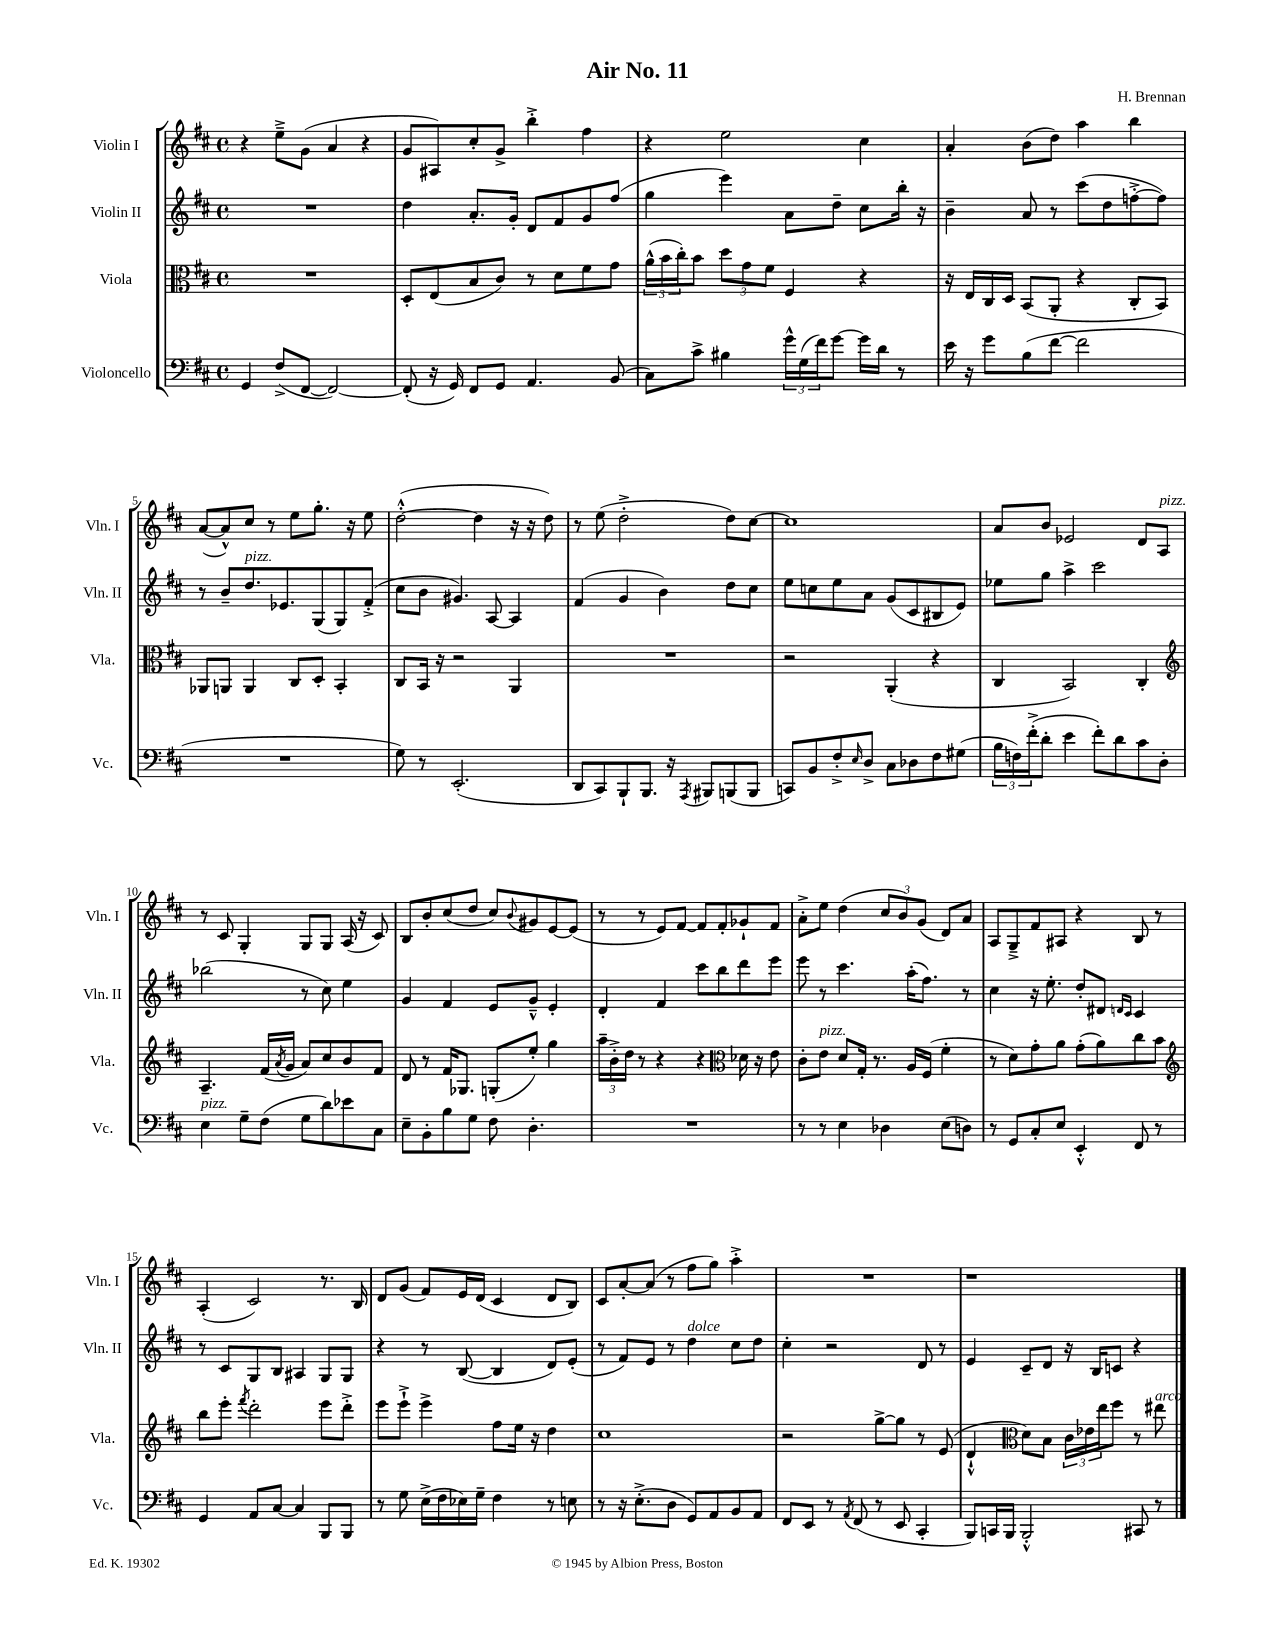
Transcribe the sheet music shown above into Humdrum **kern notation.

**kern	**kern	**kern	**kern
*part4	*part3	*part2	*part1
*staff4	*staff3	*staff2	*staff1
*I"Violoncello	*I"Viola	*I"Violin II	*I"Violin I
*I'Vc.	*I'Vla.	*I'Vln. II	*I'Vln. I
*clefF4	*clefC3	*clefG2	*clefG2
*k[f#c#]	*k[f#c#]	*k[f#c#]	*k[f#c#]
*M4/4	*M4/4	*M4/4	*M4/4
*met(c)	*met(c)	*met(c)	*met(c)
=1	=1	=1	=1
4GG/	1r	1r	4r
(8F#^/L	.	.	8ee~^\L
[8FF#/J	.	.	(8g\J
2FF#/_)	.	.	4a/
.	.	.	4r
=2	=2	=2	=2
(8FF#'/]	8D'/L	4dd\	8g/L
16r	(8E/	.	8A#X/)
16GG/)	.	.	.
8FF#/L	8B/	8.a'/L	8cc#'/
8GG/J	8c#/J)	.	8g^/J
.	.	16g'/Jk	.
4.AA/	8r	8d/L	4bb'^\
.	8d\L	8f#/	.
.	8f#\	8g/	4ff#\
(8BB/	8g\J	(8ff#/J	.
=3	=3	=3	=3
8C#\L)	(24a^^\LL	4gg\	4r
.	24b\	.	.
.	24cc#'\J)	.	.
8c#^\J	8b\J	.	.
4B#X\	12dd\L	4eee\)	2ee\
.	12g\	.	.
.	12f#\J	.	.
24g^^\LL	4F#/	8a\L	.
(24G\	.	.	.
24f#\J)	.	.	.
[8g\J	.	8dd~\J	.
16g\LL]	4r	8cc#\L	4cc#\
16d\JJ	.	.	.
8r	.	16bb'\Jk	.
.	.	16r	.
=4	=4	=4	=4
16e\	16r	4b~\	4a'/
16r	16E/LL	.	.
8g\L	16C#/	.	.
.	16D/JJ	.	.
(8B\	(8BB/L	8a/	(8b\L
[8f#\J	8AA'/J	8r	8dd\J)
2f#\]	4r	(8ccc#\L	4aa\
.	.	8dd\	.
.	8C#'/L	[8ffn'^\	4bb\
.	8BB/J)	8ff\J])	.
!!LO:LB:g=z
=5	=5	=5	=5
1r	8AA-X/L	8r	([8a/L
.	8AAn/J	8b~/L	8a^^/])
!	!	!LO:TX:a:i:t=pizz.	!
.	4AA/	8.dd/	8cc#/J
.	.	.	8r
.	.	8.e-X/	.
.	8C#/L	.	8ee\L
.	8D'/J	(8G/	8.gg'\J
.	4BB'/	8G/)	.
.	.	.	16r
.	.	(8f#'^/J	8ee\
=6	=6	=6	=6
8G\)	8C#/L	8cc#\L	([2dd'^^\
8r	16BB/Jk	8b\J	.
.	16r	.	.
(2.EE'/	2r	4.g#X/)	.
.	.	.	4dd\]
.	.	[8A/	.
.	4AA/	4A/]	16r
.	.	.	16r
.	.	.	8dd\)
=7	=7	=7	=7
8DD/L	1r	(4f#/	8r
8CC#/)	.	.	(8ee\
8BBB`/	.	4g/	2dd'^\
8.BBB/J	.	.	.
.	.	4b\)	.
16r	.	.	.
8qAAA/	.	.	.
8BBB#X/L	.	.	.
(8BBBn/	.	8dd\L	8dd\L)
8BBB/J	.	8cc#\J	[8cc#\J
=8	=8	=8	=8
8CCn/L)	2r	8ee\L	1cc#]
8BB/	.	8ccn\	.
8F#'^/	.	8ee\	.
16qqE/	.	.	.
8D^/J	.	8a\J	.
8C#\L	(4AA'/	(8g/L	.
8D-X\	.	8c#/	.
8F#\	4r	8B#X/	.
(8G#X\J	.	8e/J)	.
=9	=9	=9	=9
24B\LL	4C#/	8ee-X\L	8a/L
24Fn\)	.	.	.
(24f#'^\J	.	.	.
8d'\J	.	8gg\J	8b/J
4e\	2BB/)	4aa^\	2e-X/
8f#'\L)	.	2ccc#\	.
8d\	.	.	.
8c#\	4C#'/	.	8d/L
!	!	!	!LO:TX:a:i:t=pizz.
8D'\J	.	.	8A/J
!!LO:LB:g=z
=10	=10	=10	=10
*	*clefG2	*	*
!LO:TX:a:i:t=pizz.	!	!	!
4E\	4.A~/	(2bb-X\	8r
.	.	.	8c#/
8G~\L	.	.	4G'/
(8F#\J	(16f#/LL	.	.
.	8qa/	.	.
.	16g/JJ	.	.
8G\L	8a/L)	8r	8G/L
8d\)	8cc#/	8cc#\)	8G/J
8e-X\	8b/	4ee\	(16A/
.	.	.	16r
8C#\J	8f#/J	.	8c#/)
=11	=11	=11	=11
8E~\L	8d/	4g/	8B/L
8BB'\	8r	.	8b'/
8B\	16f#/KL	4f#/	(8cc#/
.	8.G-X/J	.	.
8G\J	.	.	8dd/J
8F#\	(8Gn'/L	8e/L	8cc#/L)
.	.	.	8qqb/
4.D'\	8ee'/J)	8g~^^/J	8g#X/
.	4gg\	4e'/	[8e/
.	.	.	(8e/J]
=12	=12	=12	=12
1r	24aa~\LL	4d'/	8r
.	24b'^\	.	.
.	24dd\JJ	.	.
.	8r	.	8r
.	4r	4f#/	8e/L)
.	.	.	[8f#/J
.	4r	8ccc#\L	8f#/L]
.	.	8bb\	8f#'/
*	*clefC3	*	*
.	16d-X\	8ddd\	8g-X`/
.	16r	.	.
.	8e\	8eee\J	8f#/J
=13	=13	=13	=13
8r	8c#'\L	8eee\	8a'^\L
!	!LO:TX:a:i:t=pizz.	!	!
8r	8e\J	8r	8ee\J
4E\	8d/L	4.ccc#\	(4dd\
.	16G'/Jk	.	.
.	8.r	.	.
4D-X\	.	.	12cc#/L
.	.	.	12b/)
.	16A/LL	(16aa'\KL	.
.	.	.	(12g/J
.	(16F#/JJ	8.ff#\J)	.
(8E\L	4f#'\	.	8d/L)
8Dn\J)	.	8r	8a/J
=14	=14	=14	=14
8r	8r	4cc#\	8A/L
8GG/L	8d\L)	.	8G~^/
8C#'/	8g'\	16r	8f#/
.	.	8.ee'\	.
8E/J	8a\J	.	8A#X/J
4EE'^^/	(8g'\L	8dd'/L	4r
.	8a\)	8d#X/J	.
.	.	16qqdn/LL	.
.	.	16qqc#/JJ	.
8FF#/	8cc#\	4c#/	8B/
8r	8b\J	.	8r
!!LO:LB:g=z
=15	=15	=15	=15
*	*clefG2	*	*
4GG/	8bb\L	8r	(4A'/
.	8eee'\J	8c#/L	.
.	8qfff#/	.	.
8AA/L	2ddd'\	8G/	2c#/)
[8C#/J	.	8B/J	.
4C#/]	.	4A#X/	.
8BBB/L	8eee\L	8G/L	8.r
8BBB/J	8ddd'^\J	8G/J	.
.	.	.	16B/
=16	=16	=16	=16
8r	8eee\L	4r	8d/L
8G\	8eee`^\J	.	(8g/J
(16E^\LL	4eee^\	8r	8f#/L)
16F#\	.	.	.
16E-X\)	.	([8B/	16e/L
16G~\JJ	.	.	(16d/JJ
4F#\	8ff#\L	4B/]	4c#/
.	16ee\Jk	.	.
.	16r	.	.
8r	4dd\	8d/L)	8d/L
8En\	.	(8e'/J	8B/J)
=17	=17	=17	=17
8r	1cc#	8r	8c#/L
16r	.	8f#/L)	[8a'/
(8.E'^\L	.	.	.
.	.	8e/J	(8a/J]
8D\J	.	8r	8r
!	!	!LO:TX:a:i:t=dolce	!
8GG/L)	.	4dd\	8ff#\L
8AA/	.	.	8gg\J)
8BB/	.	8cc#\L	4aa'^\
8AA/J	.	8dd\J	.
=18	=18	=18	=18
8FF#/L	2r	4cc#'\	1r
8EE/J	.	.	.
8r	.	2r	.
8qAA/	.	.	.
(8FF#/	.	.	.
8r	[8gg^\L	.	.
8EE/	8gg\J]	.	.
4CC#'/	8r	8d/	.
.	(8e/	8r	.
=19	=19	=19	=19
8BBB/L)	4d`^^/	4e/	1r
16CCn/L	.	.	.
16BBB/JJ	.	.	.
*	*clefC3	*	*
2BBB'^^/	8d\L)	8c#~/L	.
.	8B\J	8d/J	.
.	24c#\LL	16r	.
.	24e-X\	.	.
.	.	16B/KL	.
.	24ee\J	.	.
.	8ff#\J	8cn/J	.
8CC#X/	8r	4r	.
!	!LO:TX:a:i:t=arco	!	!
8r	8ee#X\	.	.
==	==	==	==
*-	*-	*-	*-
